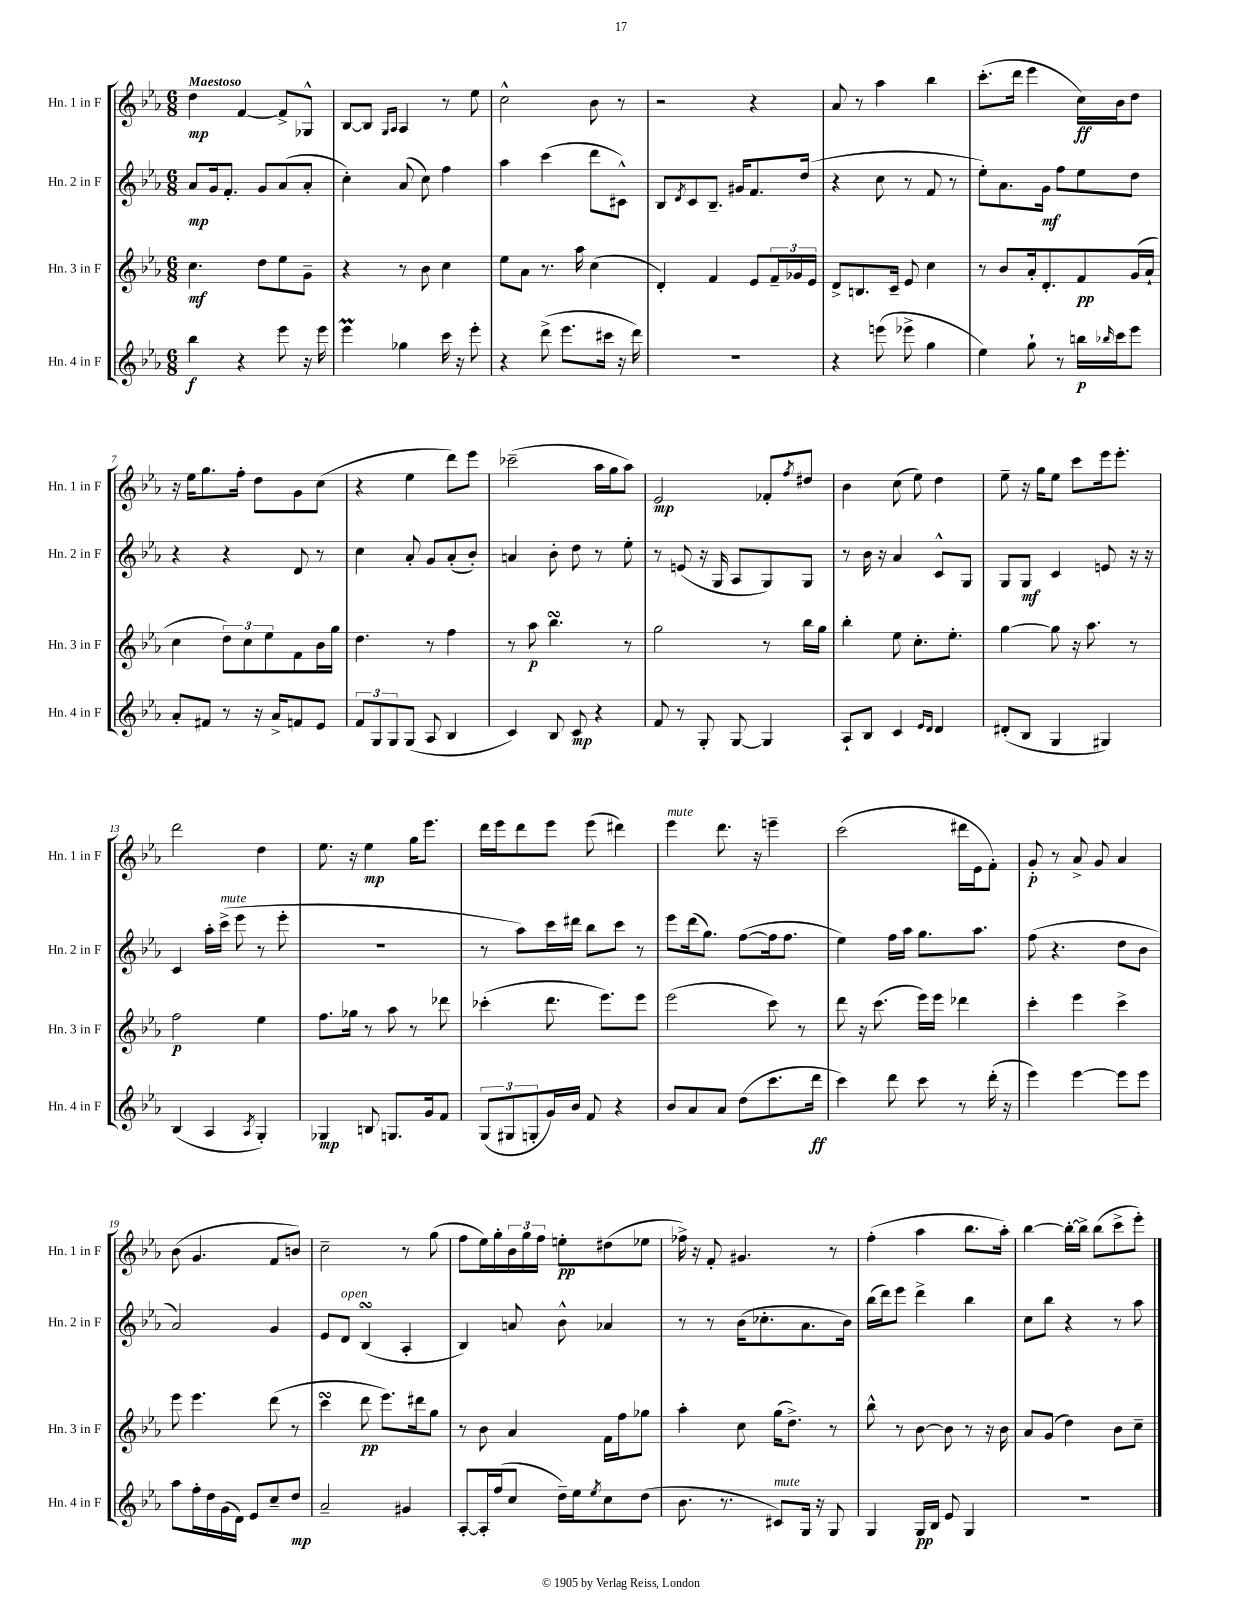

**kern	**dynam	**kern	**dynam	**kern	**dynam	**kern	**dynam
*part4	*part4	*part3	*part3	*part2	*part2	*part1	*part1
*staff4	*staff4	*staff3	*staff3	*staff2	*staff2	*staff1	*staff1
*I"Hn. 4 in F	*	*I"Hn. 3 in F	*	*I"Hn. 2 in F	*	*I"Hn. 1 in F	*
*I'Hn. 4 in F	*	*I'Hn. 3 in F	*	*I'Hn. 2 in F	*	*I'Hn. 1 in F	*
*clefG2	*	*clefG2	*	*clefG2	*	*clefG2	*
*k[b-e-a-]	*	*k[b-e-a-]	*	*k[b-e-a-]	*	*k[b-e-a-]	*
*M6/8	*	*M6/8	*	*M6/8	*	*M6/8	*
=1	=1	=1	=1	=1	=1	=1	=1
!	!	!	!	!	!	!LO:TX:a:B:t=Maestoso	!
4bb-\	f	4.cc\	mf	8a-/L	mp	4dd\	mp
.	.	.	.	16g/k	.	.	.
.	.	.	.	8.f'/J	.	.	.
4r	.	.	.	.	.	[4f/	.
.	.	8dd\L	.	8g/L	.	.	.
8eee-\	.	8ee-\	.	(8a-/	.	8f^/L]	.
16r	.	8g~\J	.	8a-'/J	.	8G-X^^/J	.
16eee-\	.	.	.	.	.	.	.
=2	=2	=2	=2	=2	=2	=2	=2
4eee-M\	.	4r	.	4cc'\)	.	[8B-/L	.
.	.	.	.	.	.	8B-/J]	.
.	.	.	.	.	.	16qqG/LL	.
.	.	.	.	.	.	16qqA-/JJ	.
4gg-X\	.	8r	.	(8a-/	.	4A-/	.
.	.	8b-\	.	8cc\)	.	.	.
16ccc\	.	4cc\	.	4ff\	.	8r	.
16r	.	.	.	.	.	.	.
8eee-'\	.	.	.	.	.	8ee-\	.
=3	=3	=3	=3	=3	=3	=3	=3
4r	.	8ee-\L	.	4aa-\	.	2cc^^\	.
.	.	8a-\J	.	.	.	.	.
(8ddd^\	.	8.r	.	(4ccc\	.	.	.
8.eee-\L	.	.	.	.	.	.	.
.	.	16aa-\	.	.	.	.	.
.	.	(4cc\	.	8ddd\L	.	8b-\	.
16ccc#X\Jk	.	.	.	.	.	.	.
16r	.	.	.	8c#X^^\J)	.	8r	.
16ddd\)	.	.	.	.	.	.	.
=4	=4	=4	=4	=4	=4	=4	=4
2.r	.	4d'/)	.	8B-/L	.	2r	.
.	.	.	.	8qd/	.	.	.
.	.	.	.	8c/	.	.	.
.	.	4f/	.	8.B-~/J	.	.	.
.	.	.	.	16g#X/KL	.	.	.
.	.	8e-/L	.	8.f/	.	4r	.
.	.	24f~/L	.	.	.	.	.
.	.	24g-X/	.	.	.	.	.
.	.	.	.	(16dd/Jk	.	.	.
.	.	24e-/JJ	.	.	.	.	.
=5	=5	=5	=5	=5	=5	=5	=5
4r	.	8d^/L	.	4r	.	8a-/	.
.	.	8.Bn/	.	.	.	8r	.
(8eeen\	.	.	.	8cc\	.	4aa-\	.
.	.	16c~/Jk	.	.	.	.	.
8eee-X^\	.	8e-/	.	8r	.	.	.
4gg\	.	4cc\	.	8f/	.	4bb-\	.
.	.	.	.	8r	.	.	.
=6	=6	=6	=6	=6	=6	=6	=6
4ee-\)	.	8r	.	8ee-'\L)	.	(8.ccc'\L	.
.	.	8b-/L	.	8.a-\	.	.	.
.	.	.	.	.	.	16ddd\Jk	.
8gg`\	.	16a-'/k	.	.	.	4eee-\	.
.	.	8.d'/	.	16g\Jk	mf	.	.
8r	.	.	.	8ff\L	.	.	.
16bbn\LL	p	8f/	pp	8ee-\	.	16cc\LL)	ff
16qqbb-X/	.	.	.	.	.	.	.
16ccc\J	.	.	.	.	.	16b-\J	.
8eee-\J	.	(16g/L	.	8dd\J	.	8dd\J	.
.	.	16a-`/JJ	.	.	.	.	.
!!LO:LB:g=z
=7	=7	=7	=7	=7	=7	=7	=7
8a-'/L	.	4cc\	.	4r	.	16r	.
.	.	.	.	.	.	16ee-\KL	.
8f#X/J	.	.	.	.	.	8.gg\	.
8r	.	12dd\L)	.	4r	.	.	.
.	.	.	.	.	.	16ff'\Jk	.
.	.	12cc\	.	.	.	.	.
16r	.	.	.	.	.	8dd\L	.
.	.	12ee-\	.	.	.	.	.
16a-^/KL	.	.	.	.	.	.	.
8fn/	.	8f\	.	8d/	.	8g\	.
8e-/J	.	16b-\L	.	8r	.	(8cc\J	.
.	.	16gg\JJ	.	.	.	.	.
=8	=8	=8	=8	=8	=8	=8	=8
12f/L	.	4.dd\	.	4cc\	.	4r	.
12G/	.	.	.	.	.	.	.
12G/	.	.	.	.	.	.	.
(8G/J	.	.	.	8a-'/	.	4ee-\	.
8A-/	.	8r	.	8g/L	.	.	.
4B-/	.	4ff\	.	(8a-'/	.	8ddd\L)	.
.	.	.	.	8b-'/J)	.	8eee-\J	.
=9	=9	=9	=9	=9	=9	=9	=9
4c/)	.	8r	.	4an/	.	(2ccc-X~\	.
.	.	8aa-\	p	.	.	.	.
8B-/	.	4.bb-sSSS\	.	8b-'\	.	.	.
8c/	mp	.	.	8dd\	.	.	.
4r	.	.	.	8r	.	16aa-\LL	.
.	.	.	.	.	.	16gg\J	.
.	.	8r	.	8ee-'\	.	8aa-\J)	.
=10	=10	=10	=10	=10	=10	=10	=10
8f/	.	2gg\	.	8r	.	2e-/	mp
8r	.	.	.	(8en/	.	.	.
8G'/	.	.	.	16r	.	.	.
.	.	.	.	16G/	.	.	.
[8G/	.	.	.	8A-/L	.	.	.
4G/]	.	8r	.	8G/)	.	8f-X'/L	.
.	.	.	.	.	.	8qff/	.
.	.	16bb-\LL	.	8G/J	.	8dd#X/J	.
.	.	16gg\JJ	.	.	.	.	.
=11	=11	=11	=11	=11	=11	=11	=11
8A-`/L	.	4bb-'\	.	8r	.	4b-\	.
8B-/J	.	.	.	16b-\	.	.	.
.	.	.	.	16r	.	.	.
4c/	.	8ee-\	.	4a-/	.	(8cc\	.
.	.	8.cc'\L	.	.	.	8ee-\)	.
16qqe-/LL	.	.	.	.	.	.	.
16qqd/JJ	.	.	.	.	.	.	.
4d/	.	.	.	8c^^/L	.	4dd\	.
.	.	8.ee-'\J	.	.	.	.	.
.	.	.	.	8G/J	.	.	.
=12	=12	=12	=12	=12	=12	=12	=12
(8d#X'/L	.	[4gg\	.	8G/L	.	8ee-~\	.
8B-/J	.	.	.	8G/J	mf	16r	.
.	.	.	.	.	.	16gg\KL	.
4G/	.	8gg\]	.	4c/	.	8ee-\J	.
.	.	16r	.	.	.	8ccc\L	.
.	.	8.aa-\	.	.	.	.	.
4G#X/)	.	.	.	8en/	.	16eee-\k	.
.	.	.	.	.	.	8.eee-'\J	.
.	.	8r	.	16r	.	.	.
.	.	.	.	16r	.	.	.
!!LO:LB:g=z
=13	=13	=13	=13	=13	=13	=13	=13
(4B-/	.	2ff\	p	4c/	.	2ddd\	.
4A-/	.	.	.	16aa-'\LL	.	.	.
!	!	!	!	!LO:TX:a:i:t=mute	!	!	!
.	.	.	.	(16ccc^\JJ	.	.	.
.	.	.	.	8eee-\	.	.	.
8qA-/	.	.	.	.	.	.	.
4G'/)	.	4ee-\	.	8r	.	4dd\	.
.	.	.	.	8eee-'\	.	.	.
=14	=14	=14	=14	=14	=14	=14	=14
4G-X/	mp	8.ff\L	.	2.r	.	8.ee-\	.
.	.	16gg-X\Jk	.	.	.	16r	.
8Bn/	.	8r	.	.	.	4ee-\	mp
8.Gn/L	.	8aa-\	.	.	.	.	.
.	.	8r	.	.	.	16gg\KL	.
16g/k	.	.	.	.	.	8.eee-\J	.
8f/J	.	8ddd-X\	.	.	.	.	.
=15	=15	=15	=15	=15	=15	=15	=15
(12G/L	.	(4ccc-X'\	.	8r	.	16ddd\LL	.
.	.	.	.	.	.	16eee-\J	.
12G#X/	.	.	.	.	.	.	.
.	.	.	.	8aa-\L)	.	8ddd\	.
12Gn'/	.	.	.	.	.	.	.
16g/L)	.	8.ddd\	.	16ccc\L	.	8eee-\J	.
16b-/JJ	.	.	.	16ddd#X\JJ	.	.	.
8f/	.	.	.	8bb-\L	.	(8eee-\	.
.	.	8.eee-\L)	.	.	.	.	.
4r	.	.	.	8ccc\J	.	4ddd#X\)	.
.	.	8eee-\J	.	8r	.	.	.
=16	=16	=16	=16	=16	=16	=16	=16
!	!	!	!	!	!	!LO:TX:a:i:t=mute	!
8b-/L	.	(2eee-\	.	8eee-\L	.	4eee-\	.
8a-/	.	.	.	(16ddd\k	.	.	.
.	.	.	.	8.gg\J)	.	.	.
8a-/J	.	.	.	.	.	8.ddd\	.
(8dd\L	.	.	.	([8ff\L	.	.	.
.	.	.	.	.	.	16r	.
8.ccc\	.	8ccc\)	.	16ff\k]	.	4eeen~\	.
.	.	.	.	8.ff\J	.	.	.
.	.	8r	.	.	.	.	.
16ddd\Jk	ff	.	.	.	.	.	.
=17	=17	=17	=17	=17	=17	=17	=17
4ccc\)	.	8ddd\	.	4ee-\)	.	(2ccc\	.
.	.	16r	.	.	.	.	.
.	.	(8.ccc\	.	.	.	.	.
8ddd\	.	.	.	16ff\LL	.	.	.
.	.	.	.	16aa-\JJ	.	.	.
8ccc\	.	16eee-\LL)	.	8.gg\L	.	.	.
.	.	16eee-\JJ	.	.	.	.	.
8r	.	4ddd-X\	.	.	.	16ddd#X\LL	.
.	.	.	.	8.aa-\J	.	16e-\J	.
(16ddd'\	.	.	.	.	.	8f'\J)	.
16r	.	.	.	.	.	.	.
=18	=18	=18	=18	=18	=18	=18	=18
4eee-\)	.	4ccc'\	.	(8ff\	.	8g'/	p
.	.	.	.	4.r	.	8r	.
[4eee-\	.	4eee-\	.	.	.	8a-^/	.
.	.	.	.	.	.	8g/	.
8eee-\L]	.	4ccc^\	.	8dd\L	.	4a-/	.
8eee-\J	.	.	.	8b-\J	.	.	.
!!LO:LB:g=z
=19	=19	=19	=19	=19	=19	=19	=19
8aa-\L	.	8eee-\	.	2a-/)	.	(8b-\	.
16ff'\L	.	4.eee-\	.	.	.	4.g/	.
16dd\	.	.	.	.	.	.	.
(16g\	.	.	.	.	.	.	.
16d\JJ)	.	.	.	.	.	.	.
8e-/L	.	.	.	.	.	.	.
8cc~/	.	(8ddd\	.	4g/	.	8f/L	.
8dd/J	mp	8r	.	.	.	8bn/J)	.
=20	=20	=20	=20	=20	=20	=20	=20
2a-~/	.	4cccsSSS\	.	8e-/L	.	2cc~\	.
!	!	!	!	!LO:TX:a:i:t=open	!	!	!
.	.	.	.	8d/J	.	.	.
.	.	8ddd\	pp	(4B-sSSS/	.	.	.
.	.	8.eee-\L)	.	.	.	.	.
4g#X/	.	.	.	4A-'/	.	8r	.
.	.	16ddd#X\k	.	.	.	.	.
.	.	8gg\J	.	.	.	(8gg\	.
=21	=21	=21	=21	=21	=21	=21	=21
[8A-'/L	.	8r	.	4B-/)	.	8ff\L	.
16A-'/L]	.	8b-\	.	.	.	16ee-\L)	.
(16ff/J	.	.	.	.	.	16gg'\	.
8cc/J	.	4a-/	.	8an/	.	24b-\	.
.	.	.	.	.	.	24gg\	.
.	.	.	.	.	.	24ff\JJ	.
16dd~\LL)	.	.	.	8b-^^\	.	8een'\L	pp
16ee-\J	.	.	.	.	.	.	.
8qee-/	.	.	.	.	.	.	.
8cc\	.	16f\LL	.	4a-X/	.	(8dd#X\	.
.	.	16ff\J	.	.	.	.	.
(8dd\J	.	8gg-X\J	.	.	.	8ee-X\J	.
=22	=22	=22	=22	=22	=22	=22	=22
8.b-\	.	4aa-'\	.	8r	.	16ff-X^\)	.
.	.	.	.	.	.	16r	.
.	.	.	.	8r	.	8f'/	.
8.r	.	.	.	.	.	.	.
.	.	8cc\	.	(16b-\KL	.	4.g#X/	.
.	.	.	.	8.cc-X'\	.	.	.
!LO:TX:a:i:t=mute	!	!	!	!	!	!	!
8c#X/L)	.	(16gg\KL	.	.	.	.	.
.	.	8.dd^\J)	.	.	.	.	.
16G/Jk	.	.	.	8.a-\	.	.	.
16r	.	.	.	.	.	.	.
8G/	.	8r	.	.	.	8r	.
.	.	.	.	16b-\Jk)	.	.	.
=23	=23	=23	=23	=23	=23	=23	=23
4G/	.	8bb-^^\	.	(16bb-\LL	.	(4ff'\	.
.	.	.	.	16ddd\J)	.	.	.
.	.	8r	.	8eee-\J	.	.	.
16G/LL	pp	[8b-\	.	4ddd^\	.	4aa-\	.
16B-/JJ	.	.	.	.	.	.	.
8e-/	.	8b-\]	.	.	.	.	.
4G/	.	8r	.	4bb-\	.	8.bb-\L	.
.	.	16r	.	.	.	.	.
.	.	16b-\	.	.	.	16aa-'\Jk)	.
=24	=24	=24	=24	=24	=24	=24	=24
2.r	.	8a-/L	.	8cc\L	.	[4bb-\	.
.	.	(8g/J	.	8bb-\J	.	.	.
.	.	4dd\)	.	4r	.	16bb-'\LL_	.
.	.	.	.	.	.	16bb-^\JJ]	.
.	.	.	.	.	.	(8bb-\L	.
.	.	8b-\L	.	8r	.	8ccc^\	.
.	.	8cc~\J	.	8aa-\	.	8eee-'\J)	.
==	==	==	==	==	==	==	==
*-	*-	*-	*-	*-	*-	*-	*-
